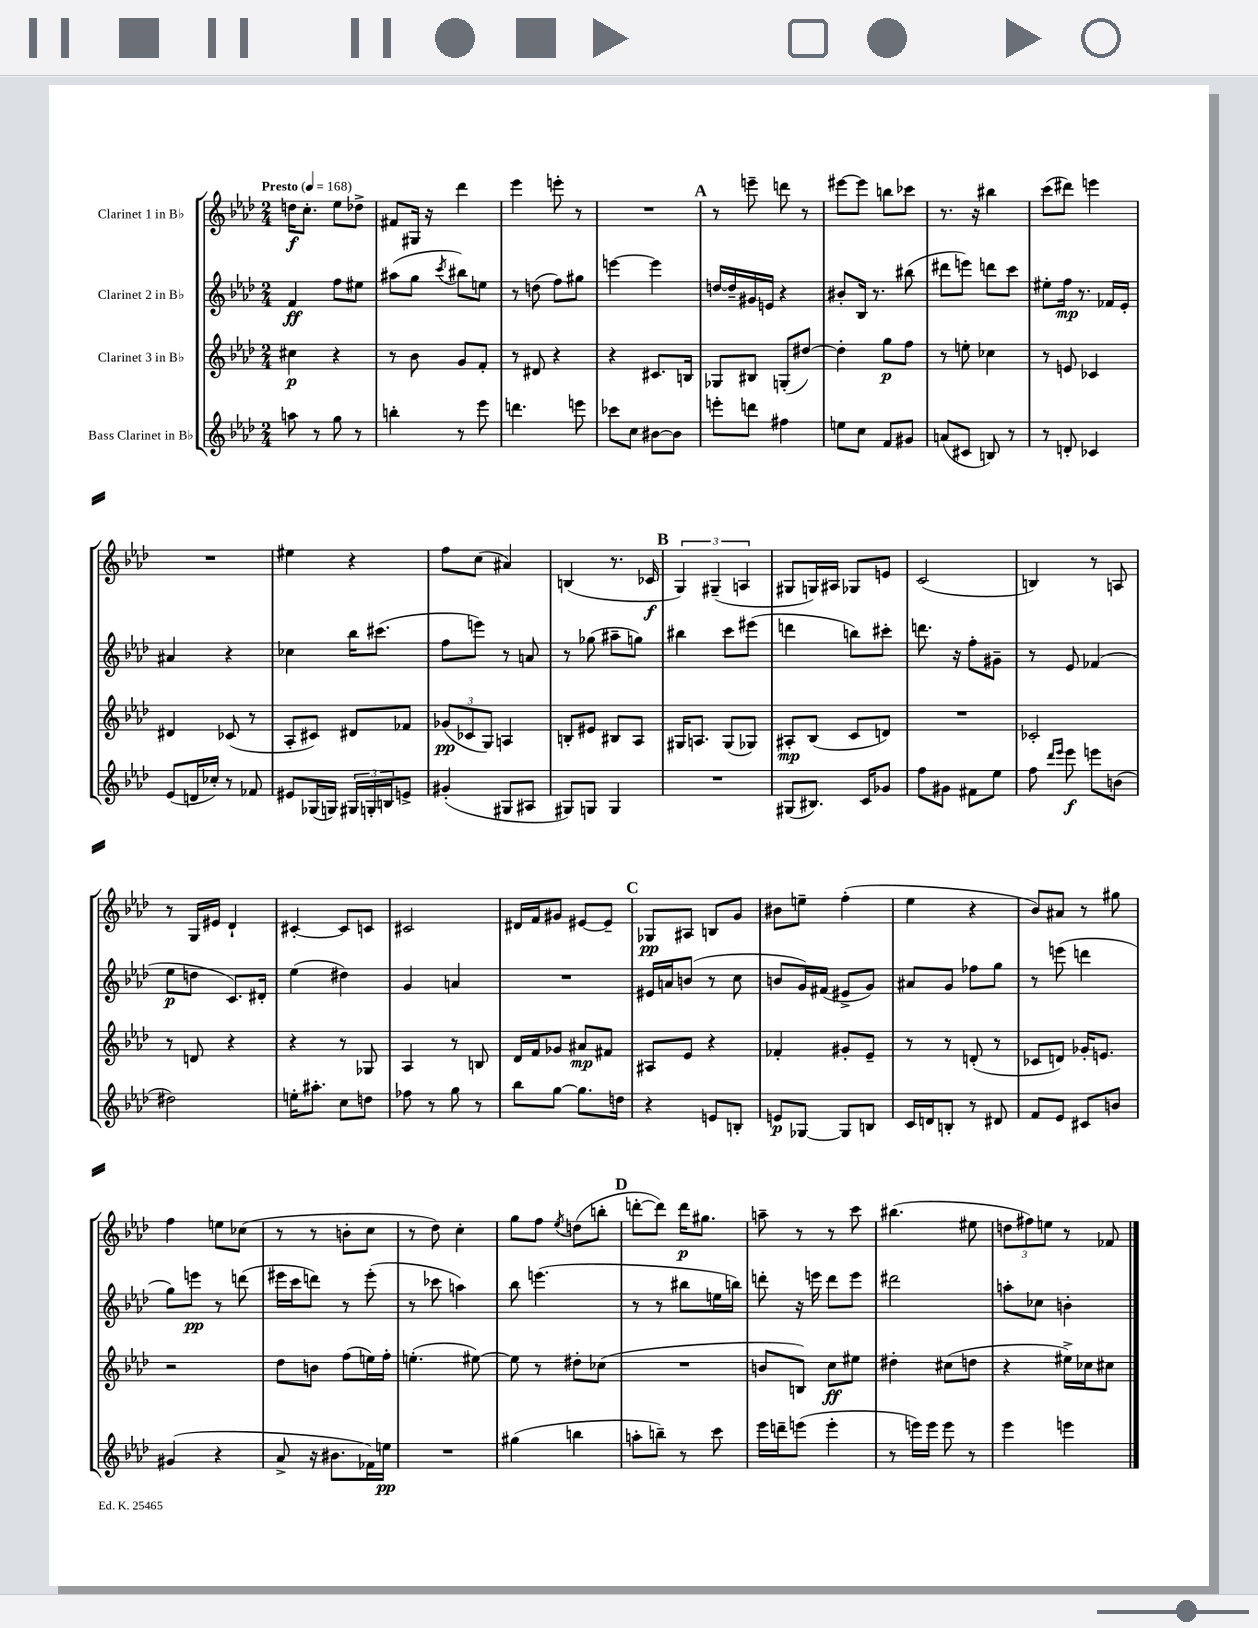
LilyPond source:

<<
\new StaffGroup <<
\new Staff = "s0" \with { instrumentName = "Clarinet 1 in Bb" } {
    \clef treble \key aes \major \numericTimeSignature \time 2/4 \tempo "Presto" 4 = 168
    d''16\f c''8.-. ees''8 des''8-> |
    fis'8 gis16 r16 des'''4 |
    ees'''4 e'''8-. r8 |
    R2 |
    \mark \markup { \bold "A" } r8 e'''8-- d'''8 r8 |
    eis'''8~ eis'''8 b''8 ces'''8 |
    r8. r16 bis''4 |
    c'''8( dis'''8) e'''4 |
    R2 |
    eis''4 r4 |
    f''8 c''8( ais'4) |
    b4( r8. ces'16\f |
    \mark \markup { \bold "B" } \tuplet 3/2 { g4) gis4--( a4 } |
    gis8 g16) ais16 ges8 e'8 |
    c'2( |
    b4) r8 a8 |
    r8 g16 eis'16 des'4-! |
    cis'4~-. cis'8 c'8 |
    cis'2 |
    dis'16 f'16 gis'8 eis'8~ eis'8-- |
    \mark \markup { \bold "C" } ges8\pp ais8 b8 g'8 |
    bis'8 e''8-- f''4-.( |
    ees''4 r4 |
    bes'8) ais'8 r8 gis''8 |
    f''4 e''8 ces''8( |
    r8 r8 b'8-. c''8 |
    r8 des''8) c''4-. |
    g''8 f''8 \acciaccatura { ees''8 } d''8( b''8-. |
    \mark \markup { \bold "D" } d'''8~-. d'''8) d'''16\p gis''8. |
    a''8-- r8 r8 c'''8 |
    bis''4.( eis''8 |
    \tuplet 3/2 { d''8 fis''8) e''8 } r8 fes'8 \bar "|." |
}
\new Staff = "s1" \with { instrumentName = "Clarinet 2 in Bb" } {
    \clef treble \key aes \major \numericTimeSignature \time 2/4
    f'4\ff f''8 eis''8 |
    ais''8( g''8 \acciaccatura { c'''8 } bis''8) e''8 |
    r8 d''8( f''8) gis''8 |
    e'''4~ e'''4 |
    \mark \markup { \bold "A" } d''16~ d''16-- gis'16 e'16 r4 |
    bis'8-. bes16 r8. bis''8( |
    dis'''8 e'''8) d'''8 c'''8 |
    eis''8-. f''16\mp r8. fes'16 ees'16-. |
    ais'4 r4 |
    ces''4 bes''16 cis'''8.( |
    f''8 e'''8) r8 a'8 |
    r8 ges''8( ais''8-- g''8) |
    \mark \markup { \bold "B" } bis''4 c'''8 eis'''8( |
    d'''4 b''8) cis'''8-. |
    d'''8. r16 f''8-. gis'8-- |
    r8 ees'8 fes'4( |
    ees''8\p d''8 c'8.) dis'16-. |
    ees''4( dis''4) |
    g'4 a'4 |
    R2 |
    \mark \markup { \bold "C" } eis'16 a'16 b'8( r8 c''8 |
    b'8 g'16) fis'16( eis'8-> g'8) |
    ais'8 g'8 fes''8 g''8 |
    r8 e'''8( d'''4 |
    g''8) e'''8\pp r8 d'''8( |
    eis'''16 c'''16 d'''8) r8 eis'''8-.( |
    r8 ces'''8 a''4) |
    bes''8 e'''4.( |
    \mark \markup { \bold "D" } r8 r8 bis''8 e''16 b''16) |
    d'''8-. r16 e'''16 d'''8 e'''8 |
    dis'''2 |
    a''8-. ces''8 b'4-. \bar "|." |
}
\new Staff = "s2" \with { instrumentName = "Clarinet 3 in Bb" } {
    \clef treble \key aes \major \numericTimeSignature \time 2/4
    cis''4\p r4 |
    r8 bes'8 g'8 f'8-. |
    r8 dis'8 r4 |
    r4 cis'8. b16 |
    \mark \markup { \bold "A" } ges8 bis8 g8-.( dis''8~) |
    dis''4-. g''8\p f''8 |
    r8 e''8-. ces''4 |
    r8 e'8 ces'4 |
    dis'4 ces'8( r8 |
    aes8-. cis'8) dis'8 fes'8 |
    \tuplet 3/2 { ges'8\pp( ces'8 g8) } a4 |
    b8-. eis'8 bis8 aes8 |
    \mark \markup { \bold "B" } gis16 a8. gis8( ges8) |
    ais8-.\mp bes8( c'8 d'8) |
    R2 |
    ces'2-. |
    r8 d'8 r4 |
    r4 r8 ges8 |
    aes4 r8 b8 |
    des'16 f'16 ges'8 ais'8\mp fis'8 |
    \mark \markup { \bold "C" } ais8 ees'8 r4 |
    fes'4-. gis'8-. ees'8-- |
    r8 r8 d'8-.( r8 |
    ces'8 d'8) ges'16-. e'8. |
    r2 |
    des''8 b'8 f''8( e''16) f''16-. |
    e''4.-.( eis''8~) |
    eis''8 r8 dis''8-. ces''8( |
    \mark \markup { \bold "D" } R2 |
    b'8 b8) c''8\ff eis''8 |
    dis''4-. cis''8( d''8 |
    r4 eis''16->) ces''16 cis''8 \bar "|." |
}
\new Staff = "s3" \with { instrumentName = "Bass Clarinet in Bb" } {
    \clef treble \key aes \major \numericTimeSignature \time 2/4
    a''8 r8 g''8 r8 |
    b''4-. r8 ees'''8 |
    d'''4. e'''8 |
    ces'''8 c''8 bis'8~ bis'8 |
    \mark \markup { \bold "A" } e'''8-. d'''8 fis''4 |
    e''8 c''8 f'8 gis'8 |
    a'8( cis'8 b8) r8 |
    r8 d'8-. ces'4 |
    ees'8( d'16 ces''16-.) r8 fes'8 |
    eis'8 ges16( g16) \tuplet 3/2 { gis16 g16-. b16 } e'8-> |
    gis'4-.( gis8 ais8 |
    gis8) g8 g4 |
    \mark \markup { \bold "B" } R2 |
    gis8( bis8.) c'16 ges'8 |
    f''8 gis'8 fis'8 ees''8 |
    f''8 \grace { des'''16 ees'''16 } ees'''8\f e'''8 b'8( |
    dis''2) |
    e''16-. ais''8.-. c''8 d''8 |
    fes''8 r8 g''8 r8 |
    bes''8 g''8~ g''8. d''16 |
    \mark \markup { \bold "C" } r4 e'8 b8-. |
    e'8\p ges8~ ges8 b8 |
    c'16 d'16 b8-. r8 dis'8 |
    f'8 ees'8 cis'8 b'8 |
    gis'4( r4 |
    aes'8-> r16 bis'8. fes'16) e''16\pp |
    R2 |
    gis''4( b''4 |
    \mark \markup { \bold "D" } a''8-. b''8--) r8 c'''8 |
    ees'''16 d'''16-- e'''8( e'''4-. |
    r8 e'''16) e'''16 e'''8 r8 |
    ees'''4 e'''4 \bar "|." |
}
>>
>>
\layout { \context { \Score \remove "Bar_number_engraver" } }
